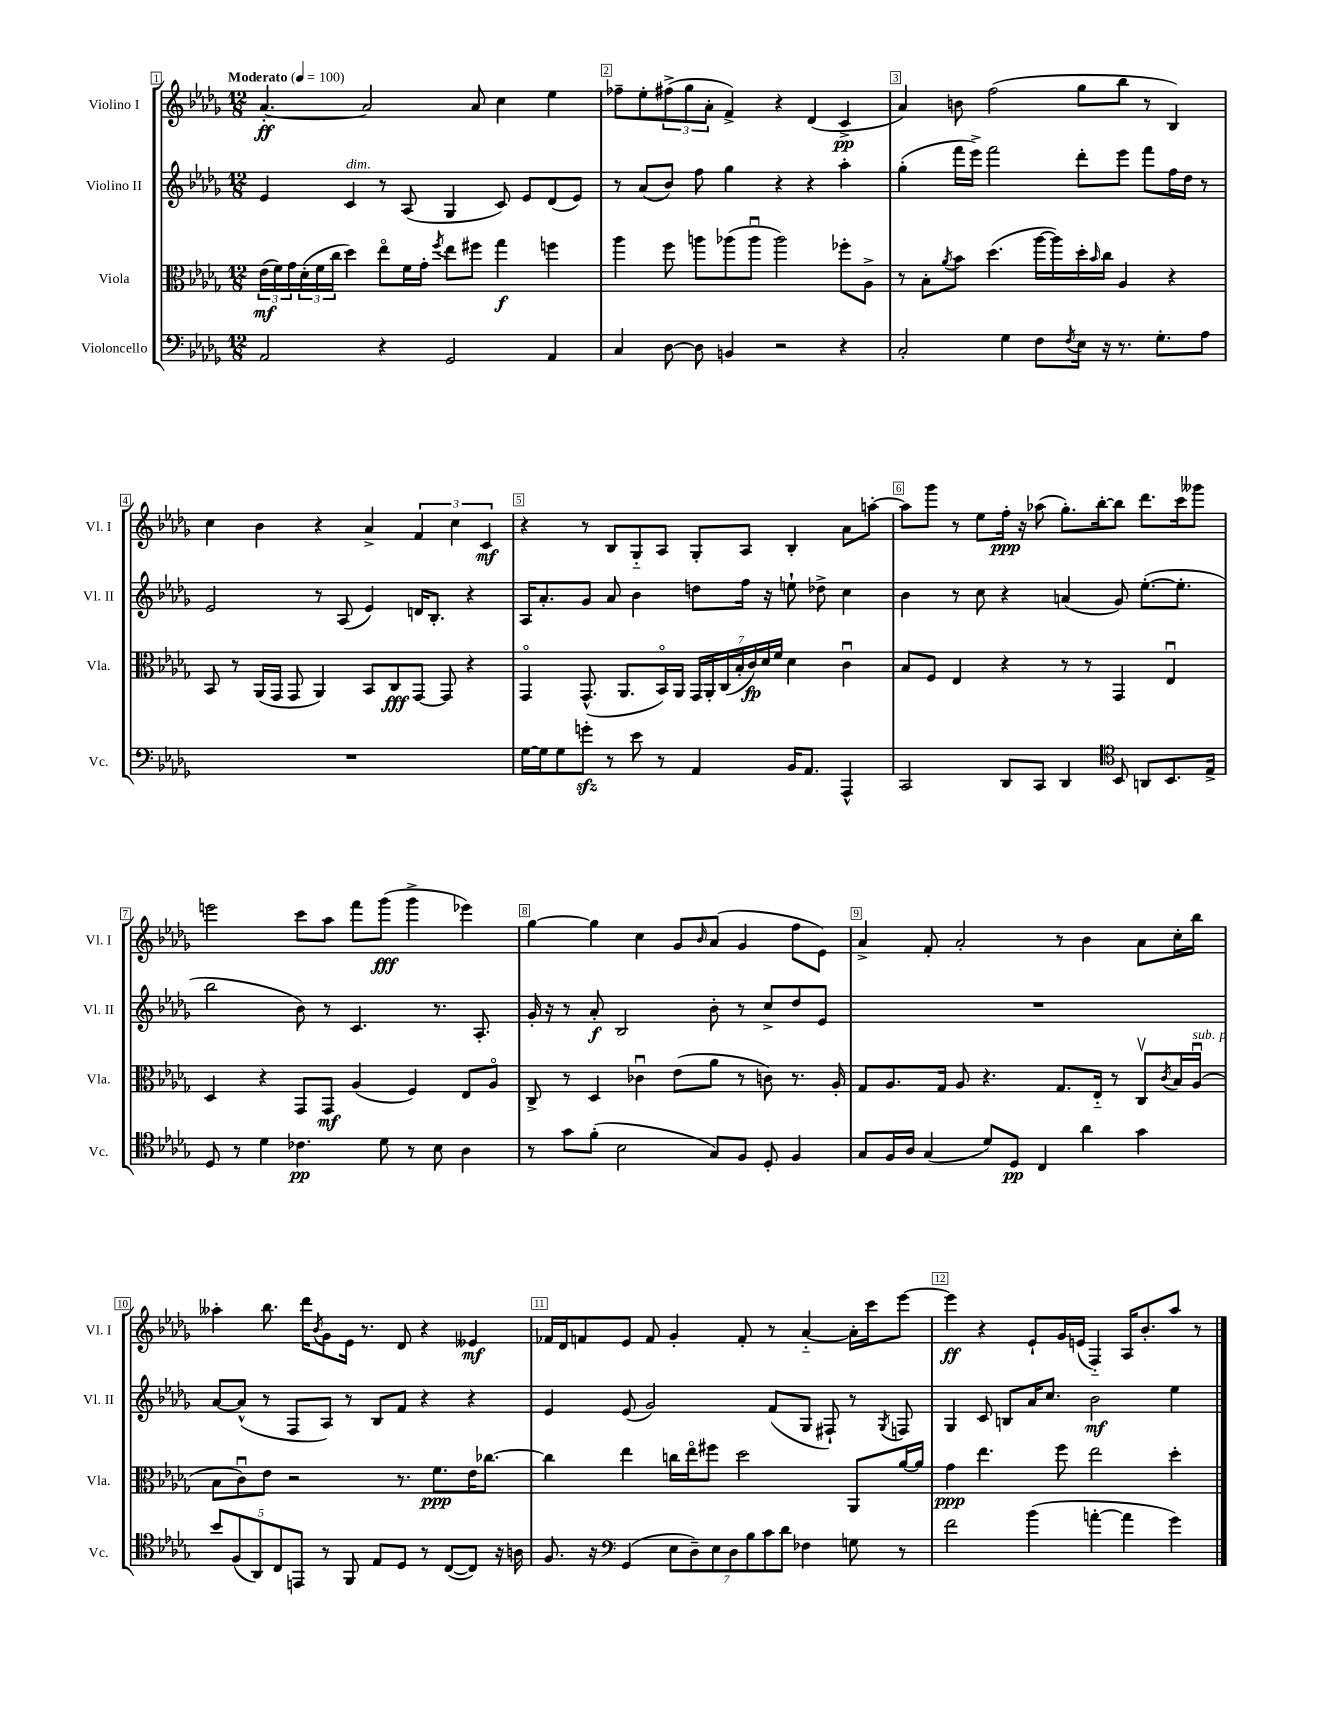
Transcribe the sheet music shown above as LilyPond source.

<<
\new StaffGroup <<
\new Staff = "s0" \with { instrumentName = "Violino I" shortInstrumentName = "Vl. I" } {
    \clef treble \key des \major \numericTimeSignature \time 12/8 \tempo "Moderato" 4 = 100
    aes'4.~-.\ff aes'2 aes'8 c''4 ees''4 |
    fes''8-- ees''8-. \tuplet 3/2 { fis''8->( ges''8 aes'8-. } f'4->) r4 des'4( c'4->\pp |
    aes'4) b'8 f''2( ges''8 bes''8 r8 bes4) |
    c''4 bes'4 r4 aes'4-> \tuplet 3/2 { f'4 c''4 c'4\mf } |
    r4 r8 bes8 ges8-_ aes8 ges8-. aes8 bes4-. aes'8 a''8~-. |
    a''8 ges'''8 r8 ees''8 f''16-.\ppp r16 aes''8( ges''8.-.) bes''16~-. bes''8 des'''8. c'''16 geses'''8 |
    e'''2 c'''8 aes''8 f'''8 ges'''8\fff( ges'''4-> ees'''4) |
    ges''4~ ges''4 c''4 ges'8 \grace { bes'16 } aes'8( ges'4 f''8 ees'8) |
    aes'4-> f'8-. aes'2-. r8 bes'4 aes'8 c''16-. bes''16 |
    aeses''4-. bes''8. des'''16 \acciaccatura { bes'8 } ges'8 ees'16 r8. des'8 r4 eeses'4\mf |
    fes'16 des'16 f'8 ees'8 f'8 ges'4-. f'8-. r8 aes'4~-_ aes'16-. c'''16 ees'''8~ |
    ees'''4\ff r4 ees'8-! ges'16 e'16( f4-_) aes16 bes'8.-. aes''8 r8 \bar "|." |
}
\new Staff = "s1" \with { instrumentName = "Violino II" shortInstrumentName = "Vl. II" } {
    \clef treble \key des \major \numericTimeSignature \time 12/8
    ees'4 c'4^\markup { \italic "dim." } r8 aes8( ges4 c'8) ees'8 des'8( ees'8) |
    r8 aes'8( bes'8) f''8 ges''4 r4 r4 aes''4-. |
    ges''4-.( f'''16 ees'''16->) f'''2 des'''8-. ees'''8 f'''8 f''16 des''16 r8 |
    ees'2 r8 aes8( ees'4) d'16 bes8.-. r4 |
    aes16 aes'8.-. ges'8 aes'8 bes'4 d''8 f''16 r16 e''8-! des''8-> c''4 |
    bes'4 r8 c''8 r4 a'4( ges'8) ees''8.~-.( ees''8.-. |
    bes''2 bes'8) r8 c'4. r8. aes8.-. |
    ges'16-. r16 r8 aes'8-.\f bes2 bes'8-. r8 c''8-> des''8 ees'8 |
    R1. |
    aes'8~ aes'8-^( r8 f8 aes8) r8 bes8 f'8 r4 r4 |
    ees'4 ees'8( ges'2) f'8( ges8 fis8-!) r8 \acciaccatura { ges8 } f8 |
    ges4 c'8 b8 aes'16 c''8. bes'2\mf ees''4 \bar "|." |
}
\new Staff = "s2" \with { instrumentName = "Viola" shortInstrumentName = "Vla." } {
    \clef alto \key des \major \numericTimeSignature \time 12/8
    \tuplet 3/2 { ees'16\mf( f'16) ges'16 } \tuplet 3/2 { des'16-.( f'16 c''16 } des''4) ees''8\flageolet f'16 ges'16-. \acciaccatura { f''8 } ees''8 fis''8 ges''4\f f''4 |
    aes''4 f''8 a''8 aes''8( aes''8\downbow aes''2) fes''8-. aes8-> |
    r8 bes8-. \acciaccatura { aes'8 } bes'8 des''4.( aes''16~ aes''16) des''16-. \grace { bes'16 } c''16 aes4 r4 |
    bes,8 r8 aes,16( ges,16 ges,8 aes,4) bes,8 c8\fff ges,8~ ges,8 r4 |
    ges,4\flageolet ges,8.-^( aes,8. bes,16\flageolet) aes,16 \tuplet 7/4 { ges,16 aes,16-. c16( bes16-. c'16\fp) des'16 f'16 } des'4 c'4\downbow |
    bes8 f8 ees4 r4 r8 r8 ges,4 ees4\downbow |
    des4 r4 ges,8 ges,8\mf aes4( f4) ees8 aes8\flageolet |
    c8-> r8 des4 ces'4\downbow ees'8( aes'8 r8 c'8) r8. aes16-. |
    ges8 aes8. ges16 aes8 r4. ges8. ees16-_ r8 c8\upbow \acciaccatura { c'8 } bes16 aes16\downbow^\markup { \italic "sub. p" }( |
    bes8 c'8\downbow) ees'8 r2 r8. f'8.\ppp ees'16 ces''8.~ |
    ces''4 ees''4 c''16 ees''16\flageolet fis''8 des''2 aes,8 aes'16~ aes'16 |
    ges'4\ppp ees''4. f''8 ees''2 des''4-. \bar "|." |
}
\new Staff = "s3" \with { instrumentName = "Violoncello" shortInstrumentName = "Vc." } {
    \clef bass \key des \major \numericTimeSignature \time 12/8
    aes,2 r4 ges,2 aes,4 |
    c4 des8~ des8 b,4 r2 r4 |
    c2-. ges4 f8 \acciaccatura { f8 } ees16 r16 r8. ges8.-. aes8 |
    R1. |
    ges16~ ges16 ges8 g'8-.\sfz r8 ees'8 r8 aes,4 bes,16 aes,8. aes,,4-^ |
    c,2 des,8 c,8 des,4 \clef tenor bes,8 a,8 bes,8. ees16-> |
    des8 r8 des'4 ces'4.\pp des'8 r8 bes8 aes4 |
    r8 ges'8 f'8-.( bes2 ges8) f8 des8-. f4 |
    ges8 f16 aes16 ges4( des'8) des8\pp c4 aes'4 ges'4 |
    \tuplet 5/4 { bes'8 f8( aes,8) c8 e,8 } r8 f,8 ees8 des8 r8 c8~( c8) r16 a16 |
    f8. r16 \clef bass ges,4( \tuplet 7/4 { ees8 des8--) ees8 des8 bes8 c'8 des'8 } fes4 g8 r8 |
    f'2 bes'4( a'4~-. a'4 ges'4) \bar "|." |
}
>>
>>
\layout { \context { \Score \override BarNumber.break-visibility = ##(#f #t #t) barNumberVisibility = #all-bar-numbers-visible \override BarNumber.stencil = #(make-stencil-boxer 0.1 0.3 ly:text-interface::print) } }
